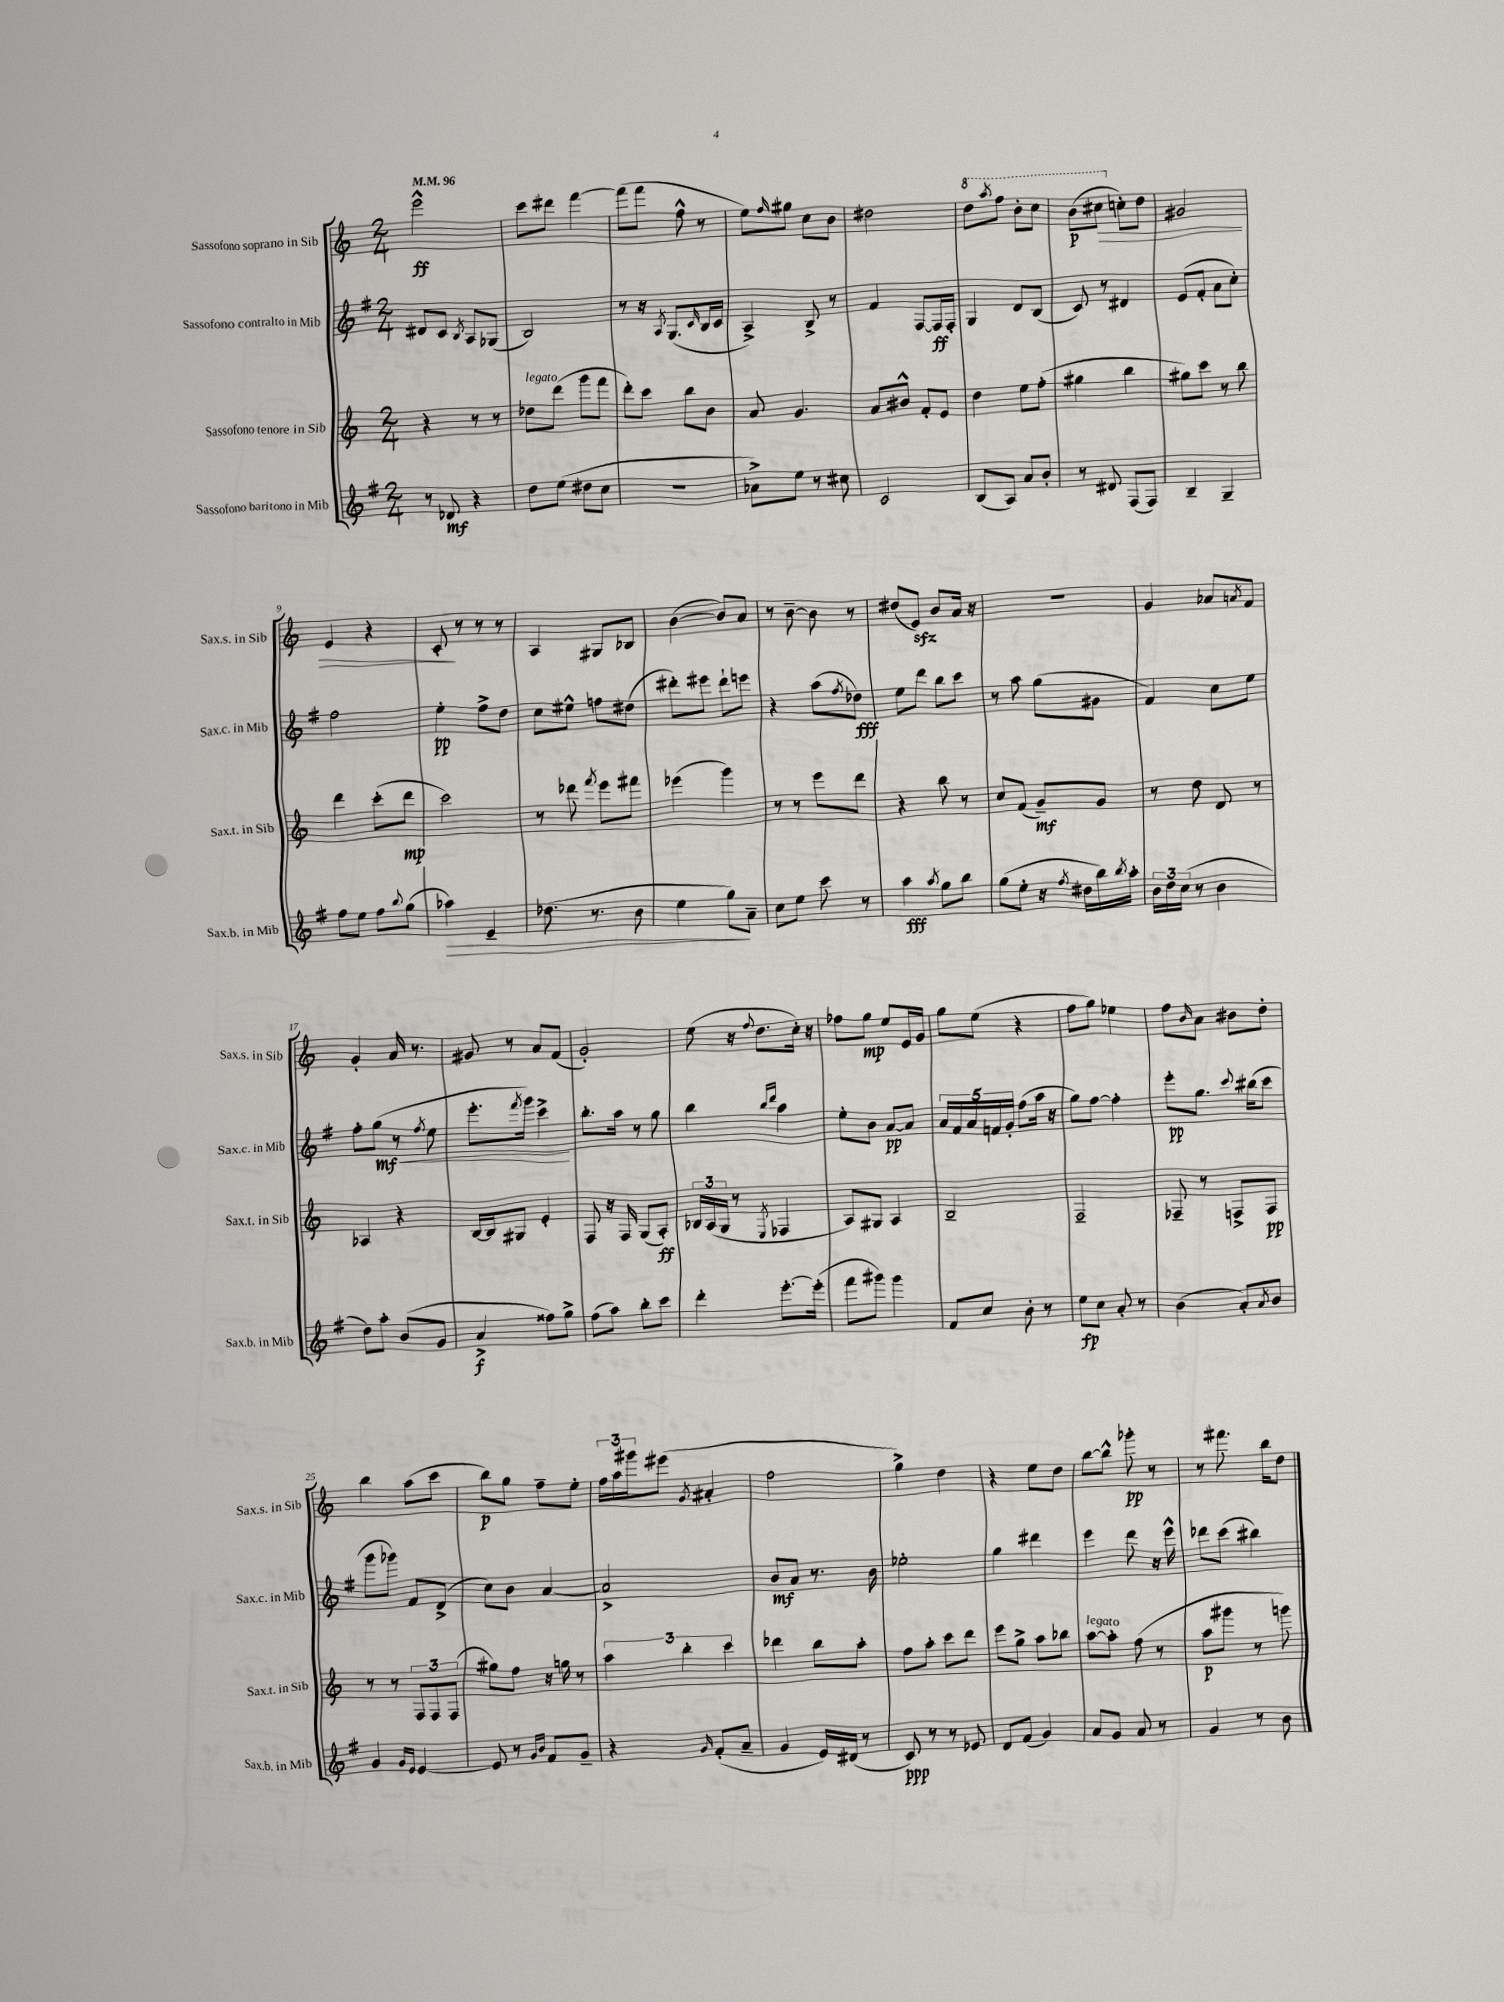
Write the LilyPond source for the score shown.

<<
\new StaffGroup <<
\new Staff = "s0" \with { instrumentName = "Sassofono soprano in Sib" shortInstrumentName = "Sax.s. in Sib" } {
    \clef treble \key c \major \numericTimeSignature \time 2/4 \tempo 4 = 96
    e'''2-^\ff |
    c'''8 dis'''8 f'''4~ |
    f'''8( f'''8 f''8-^ r8 |
    e''8) \grace { f''16 } gis''8 c''8 b'8 |
    dis''2 |
    \ottava #1 d'''8 \acciaccatura { a'''8 } f'''8 b''8-. c'''8 |
    b''8\p( cis'''8\> \ottava #0 c''!8-.) d''8 |
    gis'2 |
    e'4 r4 |
    c'8-.\! r8 r8 r8 |
    a4 gis8 bes8 |
    b'4~( b'8) a'8 |
    r8 b'8~-- b'8 r8 |
    dis''8( e'8\sfz) b'8 a'16 r16 |
    r2 |
    g'4 aes'8 \acciaccatura { a'8 } f'8 |
    g'4-. a'16 r8. |
    gis'8 r8 a'8 f'8( |
    g'2-.) |
    e''8( r16 \appoggiatura { f''8 } d''8. c''16-.) r16 |
    fes''8 g''8\mp e''8 e'16 g'16 |
    g''8 e''8( r4 |
    f''8 g''8) ees''4 |
    f''8 \grace { b'16 } a'8 bis'8 d''8-. |
    b''4 a''8( c'''8 |
    b''8\p) g''8 f''8-- e''8-. |
    \tuplet 3/2 { f''16 a''16 gis'''16 } eis'''8( \acciaccatura { g'8 } ais'4-. |
    f''2 |
    g''4->) d''4 |
    r4 e''8 d''8 |
    b''8~ b''8-^ ges'''8-.\pp r8 |
    r8 fis'''8. b''16 d''8 \bar "|." |
}
\new Staff = "s1" \with { instrumentName = "Sassofono contralto in Mib" shortInstrumentName = "Sax.c. in Mib" } {
    \clef treble \key g \major \numericTimeSignature \time 2/4
    dis'8 c'8 \acciaccatura { b8 } a8 ges8( |
    b2) |
    r8 r16 \acciaccatura { a8 } g8.( \grace { c'16 } b16 c'16 |
    a4->) b8-> r8 |
    fis'4 fis8~ fis16\ff fis16-. |
    g4 d'8 b8( |
    c'8) r8 dis'4 |
    e'8( fis'8-. a'8 c''8-.) |
    fis''2 |
    e''4-.\pp fis''8-> d''8 |
    c''8 eis''8-^ f''8 dis''8( |
    dis'''8-.) eis'''8 dis'''8-! e'''8 |
    r4 a''8( \acciaccatura { fis''8 } des''8\fff) |
    e''8 d'''8 b''8 c'''8 |
    r8 a''8 g''8( gis'8 |
    fis'4) c''8 e''8 |
    fis''8-. g''8\mf\<( r8 \acciaccatura { fis''8 } e''8 |
    e'''8.-. \acciaccatura { fis'''8 } g'''16) c'''4->\! |
    b''8.-. a''16 r8 g''8 |
    b''4 \grace { b''16 d'''16 } a''4 |
    e''8-. b'8 a'8~\pp a'8 |
    \tuplet 5/4 { a'16 fis'16 a'16 f'16 g'16-. } fis''8( a''16 r16 |
    g''8) fis''8~ fis''4-. |
    e'''8-.\pp g''8. \appoggiatura { c'''8 } bis''16( c'''8 |
    g'''8 ges'''8) fis'8 d'8->( |
    c''8) b'8 a'4~ |
    a'2-> |
    b'8\mf a'8 r8. b'16 |
    ees''2-. |
    g''4 dis'''4 |
    e'''4 d'''8 r16 e'''16-^ |
    des'''8 c'''8( bis''4) \bar "|." |
}
\new Staff = "s2" \with { instrumentName = "Sassofono tenore in Sib" shortInstrumentName = "Sax.t. in Sib" } {
    \clef treble \key c \major \numericTimeSignature \time 2/4
    r4 r8 r8 |
    des''8^\markup { \italic "legato" } d'''8( g'''8 f'''8 |
    d'''8-.) c'''8 b''8 b'8 |
    a'8 g'4. |
    a'8 bis'8-^ f'8-. e'8 |
    d''4 e''8 f''8-.( |
    gis''4 b''4 |
    gis''8) c'''8 r8 b''8 |
    d'''4 c'''8-.( d'''8\mp |
    c'''2) |
    r8 des'''8 \acciaccatura { f'''8 } e'''8 fis'''8 |
    ees'''4( g'''4) |
    r8 r8 e'''8 d'''8 |
    r4 b''8 r8 |
    c''8 f'8( g'8--\mf) g'8 |
    r8 d''8 d'8 r8 |
    aes4 r4 |
    b16~ b16 gis8 e'4-. |
    f8 r16 f16 g8( a8-.\ff) |
    \tuplet 3/2 { bes16 a16( g16 } r8 \acciaccatura { e8 } fes4 |
    a8) gis8 a4 |
    b2-- |
    f2-- |
    fes8-- r8 f8-> f8\pp |
    r8 r8 \tuplet 3/2 { f8 f8 f8( } |
    gis''8) f''8 r16 g''16 r8 |
    \tuplet 3/2 { a''4 b''4-. c'''4 } |
    des'''4 b''8 a''8-. |
    f''8 a''8-. c'''8 d'''8 |
    e'''8 g''8-> a''8 bes''8 |
    a''8~^\markup { \italic "legato" } a''8-. f''8( r8 |
    a''8\p gis'''8 r8 g'''8) \bar "|." |
}
\new Staff = "s3" \with { instrumentName = "Sassofono baritono in Mib" shortInstrumentName = "Sax.b. in Mib" } {
    \clef treble \key g \major \numericTimeSignature \time 2/4
    r8 des'8\mf r4 |
    d''8 e''8( dis''8 c''8 |
    R2 |
    aes'8->) e''8 r8 cis''8 |
    c'2 |
    b8( a8) a'8 b'8-. |
    r8 dis'8 fis8( fis8) |
    b4-- g4-- |
    fis''8 e''8 fis''8 \appoggiatura { b''8 } g''8( |
    aes''4\>) e'4-- |
    des''8.( r8. b'8 |
    e''4 g''8\!) a'8-- |
    c''8 e''8 c'''8 r8 |
    a''4\fff \acciaccatura { a''8 } g''8 b''8 |
    g''8( e''8-. r16 \acciaccatura { fis''8 } dis''16 b''16) \acciaccatura { b''8 } a''16-. |
    \tuplet 3/2 { b'16 d''16 c''16( } r8 b'4 |
    d''8) a''8-. b'8( g'8 |
    a'4->\f fisis''8) g''8-> |
    fis''8( a''8) b''8-. c'''8 |
    d'''4-. e'''8.~-. e'''16-.( |
    fis'''8 gis'''8) gis'''4 |
    fis'8 c''8 b'8-. r8 |
    e''8\fp c''8 a'8-. r8 |
    b'4( a'8-.) \acciaccatura { a'8 } b'8 |
    g'4 \grace { g'16 e'16 } e'4~ |
    e'8 r8 \grace { g'16 b'16 } fis'8 g'8-- |
    r4 \grace { g'16 } fis'8-.( a'8-- |
    g'4 e'16) dis'16( r8 |
    c'8\ppp) r8 r8 ees'8 |
    d'8 fis'8( g'4) |
    a'8 g'8 a'8 r8 |
    g'4 r8 b'8 \bar "|." |
}
>>
>>
